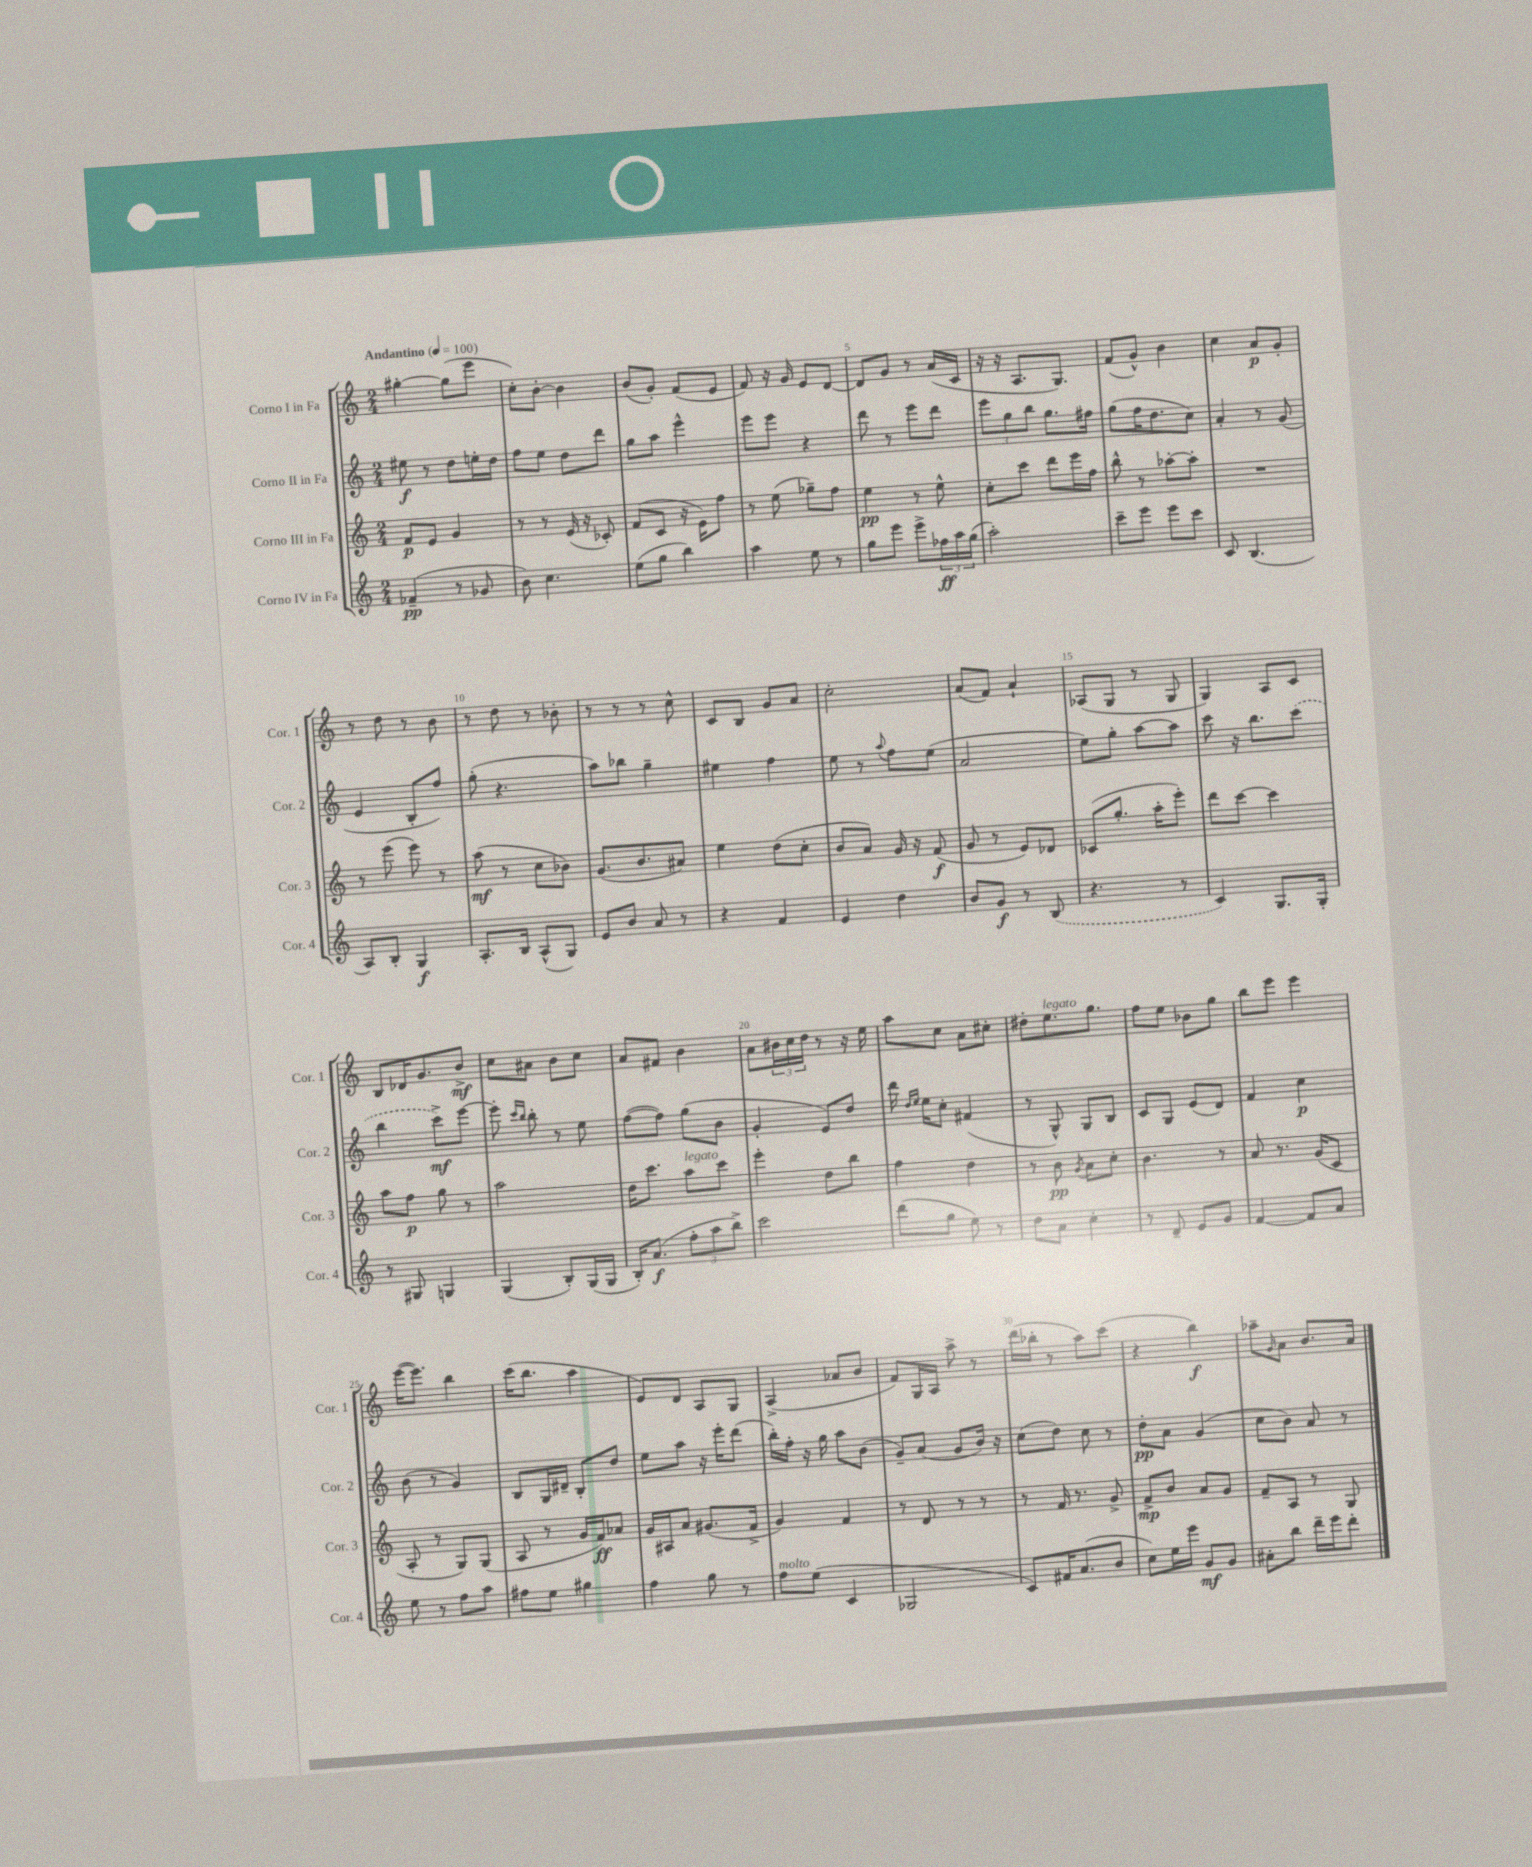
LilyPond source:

<<
\new StaffGroup <<
\new Staff = "s0" \with { instrumentName = "Corno I in Fa" shortInstrumentName = "Cor. 1" } {
    \clef treble \key c \major \numericTimeSignature \time 2/4 \tempo "Andantino" 4 = 100
    gis''4~-. gis''8( e'''8 |
    c''8-.) b'8~-. b'4 |
    b'8( g'8-.) f'8( e'8 |
    f'8) r16 g'16 e'8 d'8~ |
    d'8 g'8 r8 a'16( c'16 |
    r16 r16 a8. g8.) |
    f'8( g'8-^) b'4 |
    c''4 a'8\p g'8-. |
    r8 d''8 r8 b'8 |
    r8 d''8 r8 bes'8-. |
    r8 r8 r8 c''8-^ |
    c'8 b8 g'8 a'8 |
    c''2-. |
    a'8( f'8) a'4-! |
    aes8( g8 r8 g8 |
    g4) a8 c'8 |
    b8 des'16 g'8. b'8->\mf |
    c''8 ais'8 b'8 c''8 |
    a'8 fis'8 b'4 |
    a'8 \tuplet 3/2 { bis'16 c''16 d''16 } r8 r16 e''16 |
    a''8 c''8 a'8 cis''8-. |
    dis''8-. e''8.^\markup { \italic "legato" } g''8. |
    f''8 e''8 bes'8 g''8 |
    b''8 e'''8 e'''4 |
    e'''16~( e'''8.) b''4 |
    c'''16( b''8. a''4 |
    e'8) d'8 a8 g8 |
    a4->( aes'8 b'8 |
    f'8) g16 a16 a''8-> r8 |
    d'''16( bes''16-. r8 a''8) c'''8( |
    r4 b''4\f) |
    aes''8-- \grace { g'16 } a'8 b'8. a'16 \bar "|." |
}
\new Staff = "s1" \with { instrumentName = "Corno II in Fa" shortInstrumentName = "Cor. 2" } {
    \clef treble \key c \major \numericTimeSignature \time 2/4
    eis''8\f r8 d''8 e''16-. d''16 |
    f''8 e''8 d''8 d'''8 |
    g''8 a''8 e'''4-^ |
    e'''8 e'''8 r4 |
    d'''8 r8 e'''8 d'''8 |
    \tuplet 3/2 { e'''8 g''8 b''8 } g''8. fis''16 |
    g''8( f''16 d''8. c''8) |
    a'4-. r8 g'8( |
    e'4 b8-. f''8) |
    g''8-.( r4. |
    a''8) bes''8 g''4-- |
    eis''4 f''4 |
    e''8 r8 \appoggiatura { a''8 } f''8 e''8( |
    a'2 |
    e''8) g''8-. a''8~ a''8 |
    c'''8 r16 b''8. \once \slurDashed c'''8( |
    b''4 c'''8->\mf) e'''8~ |
    e'''8-. \grace { c'''16 b''16 } b''8-. r8 e''8 |
    f''8~( f''8) g''8( b'8 |
    g'4-. e'8) d''8 |
    d'''16 \grace { d''16 e''16 } e''16 c''8-. fis'4( |
    r8 g8-^) g8 b8 |
    c'8 g8 e'8( d'8) |
    f'4 c''4\p |
    b'8( r8 g'4) |
    b8 g16 dis'16-- b8-. d''8 |
    e''8 a''8 r16 e'''16-. d'''8( |
    b''16-.) f''16-. r16 g''16 a''8 b'8( |
    g'8--) a'8( g'8 b'16) r16 |
    c''8( d''8) c''8 r8 |
    d''8-.\pp a'8 g'4( |
    c''8 b'8) a'8 r8 \bar "|." |
}
\new Staff = "s2" \with { instrumentName = "Corno III in Fa" shortInstrumentName = "Cor. 3" } {
    \clef treble \key c \major \numericTimeSignature \time 2/4
    f'8\p e'8 g'4 |
    r8 r8 e'16( r16 ces'8-.) |
    f'8( c'8 r16 e'16) f''8 |
    r8 e''8( ges''8--) f''8 |
    e''4\pp r8 e''8-^ |
    c''8-. c'''8 d'''8 e'''16 f''16 |
    b''8-^ r8 aes''8~-. aes''8-. |
    R2 |
    r8 e'''8( e'''8) r8 |
    a''8\mf( r8 c''8 bes'8) |
    g'8.( b'8. ais'8) |
    e''4 d''8( c''8-. |
    b'8 a'8) g'16 r16 f'8\f( |
    g'8 r8 e'8) des'8 |
    ces'8( g''8.-. a''16-. e'''8-.) |
    d'''8 c'''8~ c'''4 |
    a''8 f''8\p g''8 r8 |
    a''2 |
    d''16 c'''8. a''8^\markup { \italic "legato" } c'''8 |
    e'''4-. d''8 b''8 |
    f''4 d''4 |
    r8 b'8\pp \acciaccatura { g'8 } a'8 c''8-. |
    b'4. r8 |
    a'8 r8. g'16( c'8 |
    a8-. r8 g8) g8( |
    a8 r8 g'16 f'16\ff) aes'8 |
    g'16 ais16 a'8 gis'8.( f'16-> |
    g'4) f'4 |
    r8 d'8 r8 r8 |
    r8 f'16 r8. g'8-> |
    f'8->\mp b'8 a'8 g'8 |
    f'8-- a8 r8 g8 \bar "|." |
}
\new Staff = "s3" \with { instrumentName = "Corno IV in Fa" shortInstrumentName = "Cor. 4" } {
    \clef treble \key c \major \numericTimeSignature \time 2/4
    fes'4--\pp( r8 ges'8 |
    b'8) c''4. |
    e''8( g''8 b''4) |
    a''4 e''8 r8 |
    g''8 e'''8 e'''8-> \tuplet 3/2 { fes''16\ff a''16 g''16( } |
    a''2-.) |
    c'''8-- e'''8 e'''8 c'''8 |
    c'8 b4.( |
    a8) b8-. g4\f |
    a8.-. b16 a8-^( g8) |
    e'8 b'8 a'8 r8 |
    r4 f'4 |
    e'4 d''4 |
    b'8 g'8\f r8 \once \slurDashed b8( |
    r4. r8 |
    c'4) g8. g16-. |
    r8 gis8 g4 |
    g4( b8-.) g16( g16 |
    b16-.) a'8.\f( \tuplet 3/2 { f''8-. a''8 b''8->) } |
    c'''2 |
    d'''8( g''8 e''8) r8 |
    d''8 a'8 c''4-. |
    r8 d'8-- e'8 g'8 |
    f'4~ f'8 a'8 |
    e''8 r8 f''8 a''8 |
    fis''8 e''8 gis''4 |
    f''4 g''8 r8 |
    f''8^\markup { \italic "molto" } e''8( c'4 |
    ges2 |
    c'8) fis'16 a'8.( b'8 |
    c''8) e''16 e'''16 g'8\mf g'8 |
    ais'8-. b''8 d'''16-- e'''16 d'''8-. \bar "|." |
}
>>
>>
\layout { \context { \Score \override BarNumber.break-visibility = ##(#f #t #t) barNumberVisibility = #(every-nth-bar-number-visible 5) } }
